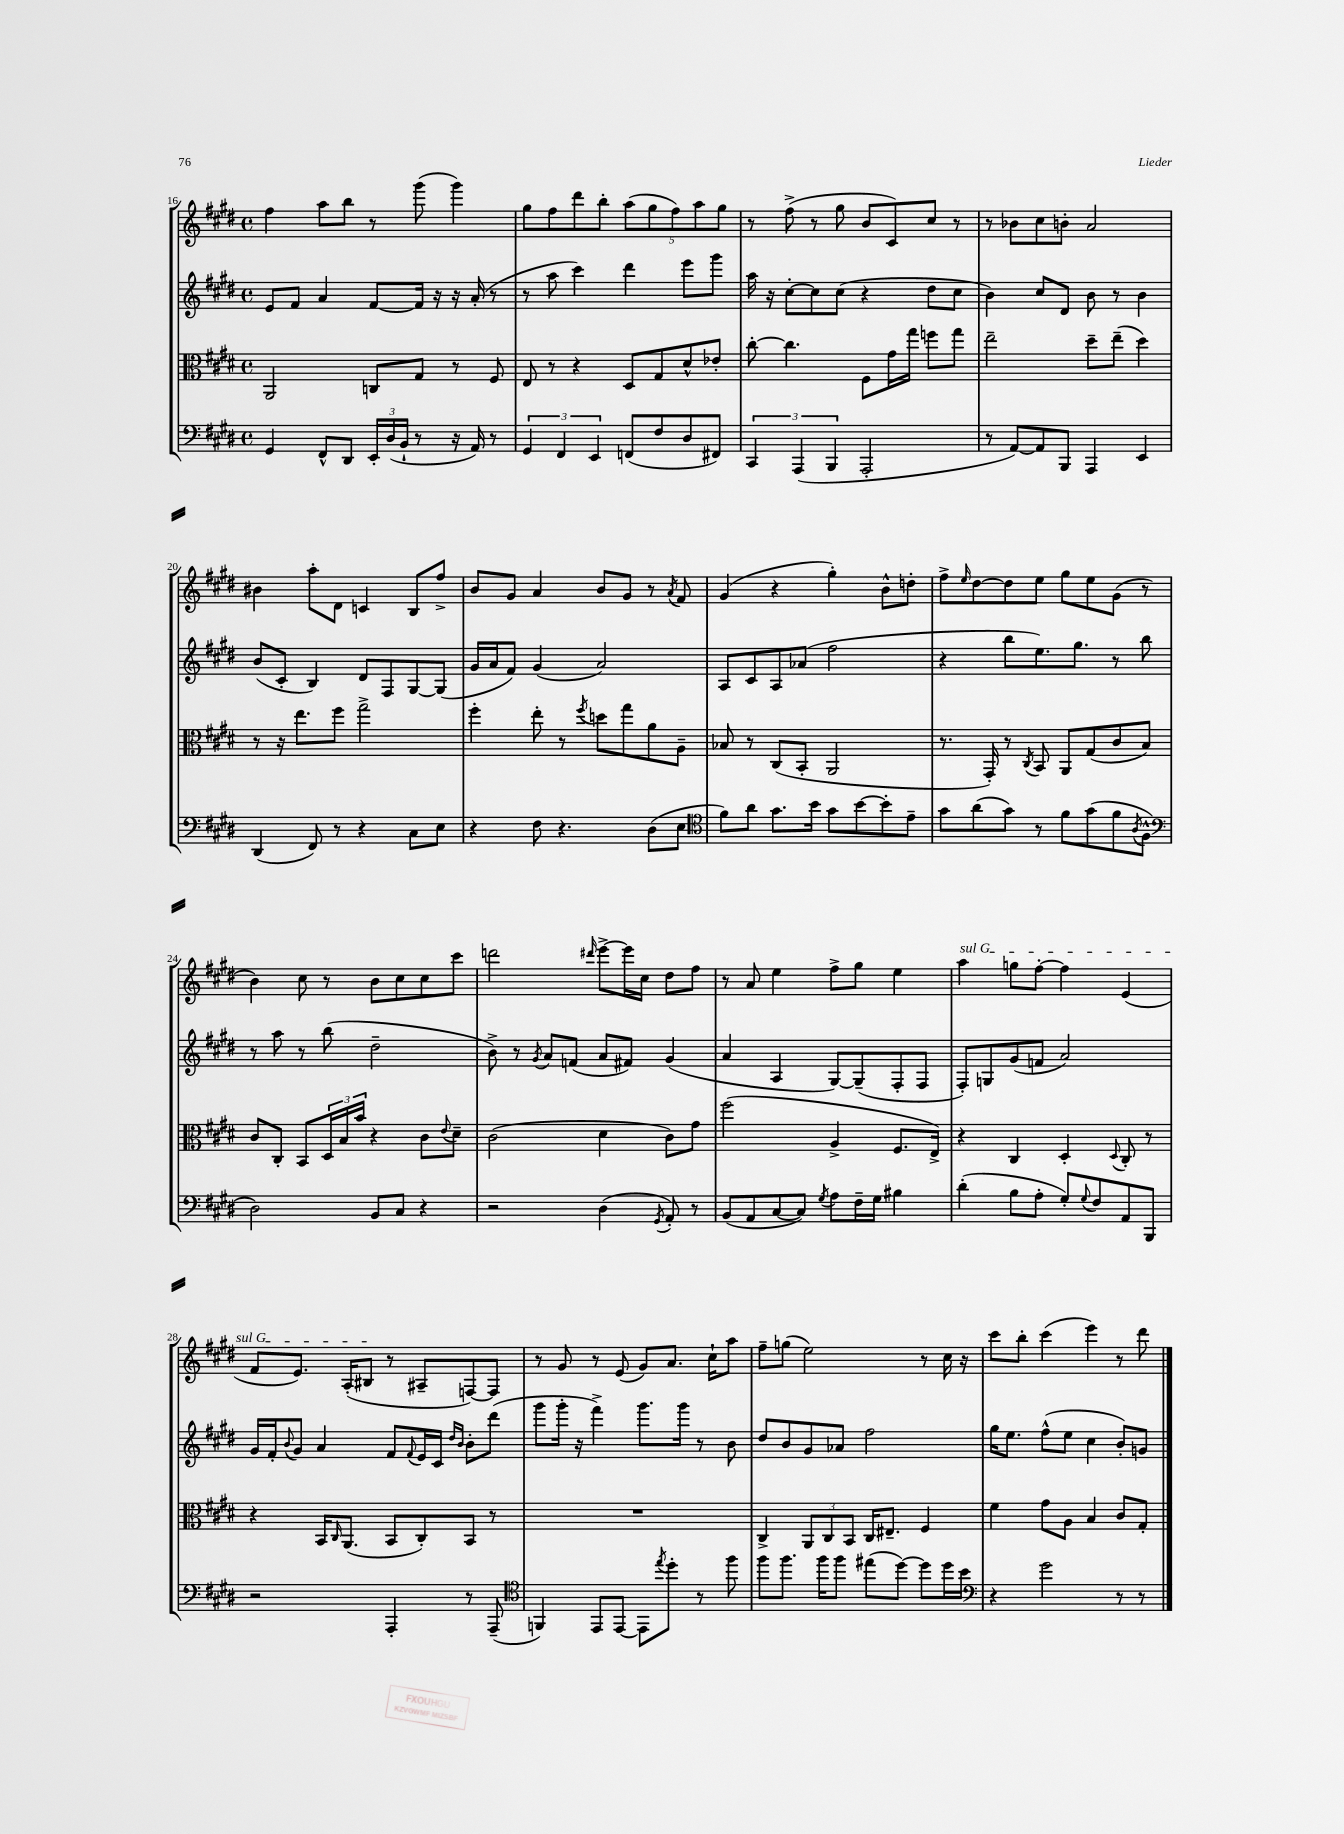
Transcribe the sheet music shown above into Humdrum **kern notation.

**kern	**kern	**kern	**kern
*staff4	*staff3	*staff2	*staff1
*clefF4	*clefC3	*clefG2	*clefG2
*k[f#c#g#d#]	*k[f#c#g#d#]	*k[f#c#g#d#]	*k[f#c#g#d#]
*M4/4	*M4/4	*M4/4	*M4/4
*met(c)	*met(c)	*met(c)	*met(c)
4GG#	2AA	8e	4ff#
.	.	8f#	.
8FF#^^	.	4a	8aa
8DD#	.	.	8bb
24EE'	8C	[8f#	8r
(24D#	.	.	.
24BB`	.	.	.
8r	8G#	16f#]	(8ggg#
.	.	16r	.
16r	8r	16r	4ggg#)
16AA)	.	(16a'	.
8r	8F#	8r	.
=	=	=	=
6GG#	8E	8r	8gg#
.	8r	8aa	8ff#
6FF#	.	.	.
.	4r	4ccc#)	8ddd#
6EE	.	.	.
.	.	.	8bb'
(8FF	8D#	4ddd#	(10aa
.	.	.	10gg#
8F#	8G#	.	.
.	.	.	10ff#)
8D#	8d#^^	8eee	.
.	.	.	10aa
8FF#)	8e-'	8ggg#	.
.	.	.	10gg#
=	=	=	=
6CC#	[8cc#'	16aa	8r
.	.	16r	.
.	4.cc#]	[8cc#'	(8ff#^
(6AAA	.	.	.
.	.	8cc#]	8r
6BBB	.	.	.
.	.	(8cc#	8gg#
2AAA'	8F#	4r	8b
.	16g#	.	8c#)
.	16gg#	.	.
.	8ff	8dd#	8cc#
.	8gg#	8cc#	8r
=	=	=	=
8r	2ee~	4b)	8r
[8AA)	.	.	8b-
8AA]	.	8cc#	8cc#
8BBB	.	8d#	8b'
4AAA	8dd#~	8b	2a
.	(8ee~	8r	.
4EE	4dd#)	4b	.
=	=	=	=
(4DD#	8r	(8b	4b#
.	16r	8c#'	.
.	8.ee	.	.
8FF#)	.	4B)	8aa'
8r	8ff#	.	8d#
4r	2gg#^	8d#	4c
.	.	8F#	.
8C#	.	[8G#	8B
8E	.	(8G#]	8ff#^
=	=	=	=
4r	4ff#'	16g#	8b
.	.	16a	.
.	.	8f#)	8g#
8F#	8ee'	(4g#	4a
4.r	8r	.	.
.	8qff#	.	.
.	8dd	2a)	8b
.	8gg#	.	8g#
(8D#	8a	.	8r
.	.	.	8qa
8E	8A~	.	8f#
=	=	=	=
*clefC4	*	*	*
8f#)	8B-	8A	(4g#
8a	8r	8c#	.
8.g#	(8C#	8A	4r
.	8BB'	(8a-	.
16b	.	.	.
8g#	2AA	2ff#	4gg#')
[8b	.	.	.
8b']	.	.	8b^^
8e~	.	.	8dd'
=	=	=	=
8g#	8.r	4r	8ff#^
.	.	.	16qqee
(8a	.	.	[8dd#
.	16GG#')	.	.
8g#)	8r	8bb	8dd#]
.	8qC#	.	.
8r	8BB	8.ee)	8ee
8f#	8AA	.	8gg#
.	.	8.gg#	.
(8g#	(8G#	.	8ee
8f#	8c#	8r	(8g#
8qA	.	.	.
8F#^^	8B)	8bb	8r
=	=	=	=
*clefF4	*	*	*
2D#)	8c#	8r	4b)
.	8C#'	8aa	.
.	8BB	8r	8cc#
.	24D#	(8bb	8r
.	24B	.	.
.	24b	.	.
8BB	4r	2dd#~	8b
8C#	.	.	8cc#
4r	8c#	.	8cc#
.	8qqe	.	.
.	8d#~	.	8ccc#
=	=	=	=
2r	(2c#	8b^)	2ddd
.	.	8r	.
.	.	8qg#	.
.	.	8a	.
.	.	(8f	.
.	.	.	16qqddd#
(4D#	4d#	8a	[8eee^
.	.	8f#)	16eee]
.	.	.	16cc#
8qGG#	.	.	.
8AA')	8c#)	(4g#	8dd#
8r	8g#	.	8ff#
=	=	=	=
(8BB	(2ff#	4a	8r
8AA	.	.	8a
[8C#	.	4A	4ee
8C#])	.	.	.
8qG#	.	.	.
8A	4A^	[8G#)	8ff#^
16F#~	.	(8G#~]	8gg#
16G#	.	.	.
4B#	8.F#	8F#'	4ee
.	.	8F#	.
.	16E^)	.	.
=	=	=	=
(4d#'	4r	8F#')	4aa
.	.	8G	.
8B	4C#	(8g#	8gg
8A'	.	8f	[8ff#'
8G#')	4D#'	2a)	4ff#]
8qqG#	.	.	.
8F#	.	.	.
.	8qqD#	.	.
8AA	8C#'	.	(4e
8BBB	8r	.	.
=	=	=	=
2r	4r	16g#	8f#
.	.	16f#'	.
.	.	8qqb	.
.	.	8g#	8.e)
.	16BB	4a	.
.	16qqC#	.	.
.	(8.AA	.	(16A'
.	.	.	8B#
4AAA'	8BB	8f#	8r
.	.	8qqf#	.
.	8C#')	16e	8A#~
.	.	16c#	.
.	.	16qqdd#	.
.	.	16qqb	.
8r	8BB	8b'	[8F)
(8AAA~	8r	(8ddd#	8F]
=	=	=	=
*clefC4	*	*	*
4FF)	1r	8ggg#	8r
.	.	16ggg#'	8g#
.	.	16r	.
8EE	.	4fff#^)	8r
[8EE	.	.	(8e
8EE]	.	8.ggg#	8g#)
8qee	.	.	.
8dd#'	.	.	8.a
.	.	16ggg#	.
8r	.	8r	.
.	.	.	16cc#`
8ff#	.	8b	8aa
=	=	=	=
8ff#	4C#^	8dd#	8ff#~
8.ff#	.	8b	(8gg
.	12AA	8g#	2ee)
16ff#	.	.	.
.	12C#	.	.
8ff#	.	8a-	.
.	12BB	.	.
(8ee#	16C#	2ff#	.
.	8.E#~	.	.
[8dd#)	.	.	.
8dd#]	4F#	.	8r
16dd#	.	.	16cc#
16b	.	.	16r
=	=	=	=
*clefF4	*	*	*
4r	4f#	16gg#	8ccc#
.	.	8.ee	.
.	.	.	8bb'
2g#	8g#	(8ff#^^	(4ccc#
.	8A	8ee	.
.	4B	4cc#	4eee)
8r	8c#	8b')	8r
8r	8G#'	8g	8ddd#
==	==	==	==
*-	*-	*-	*-
